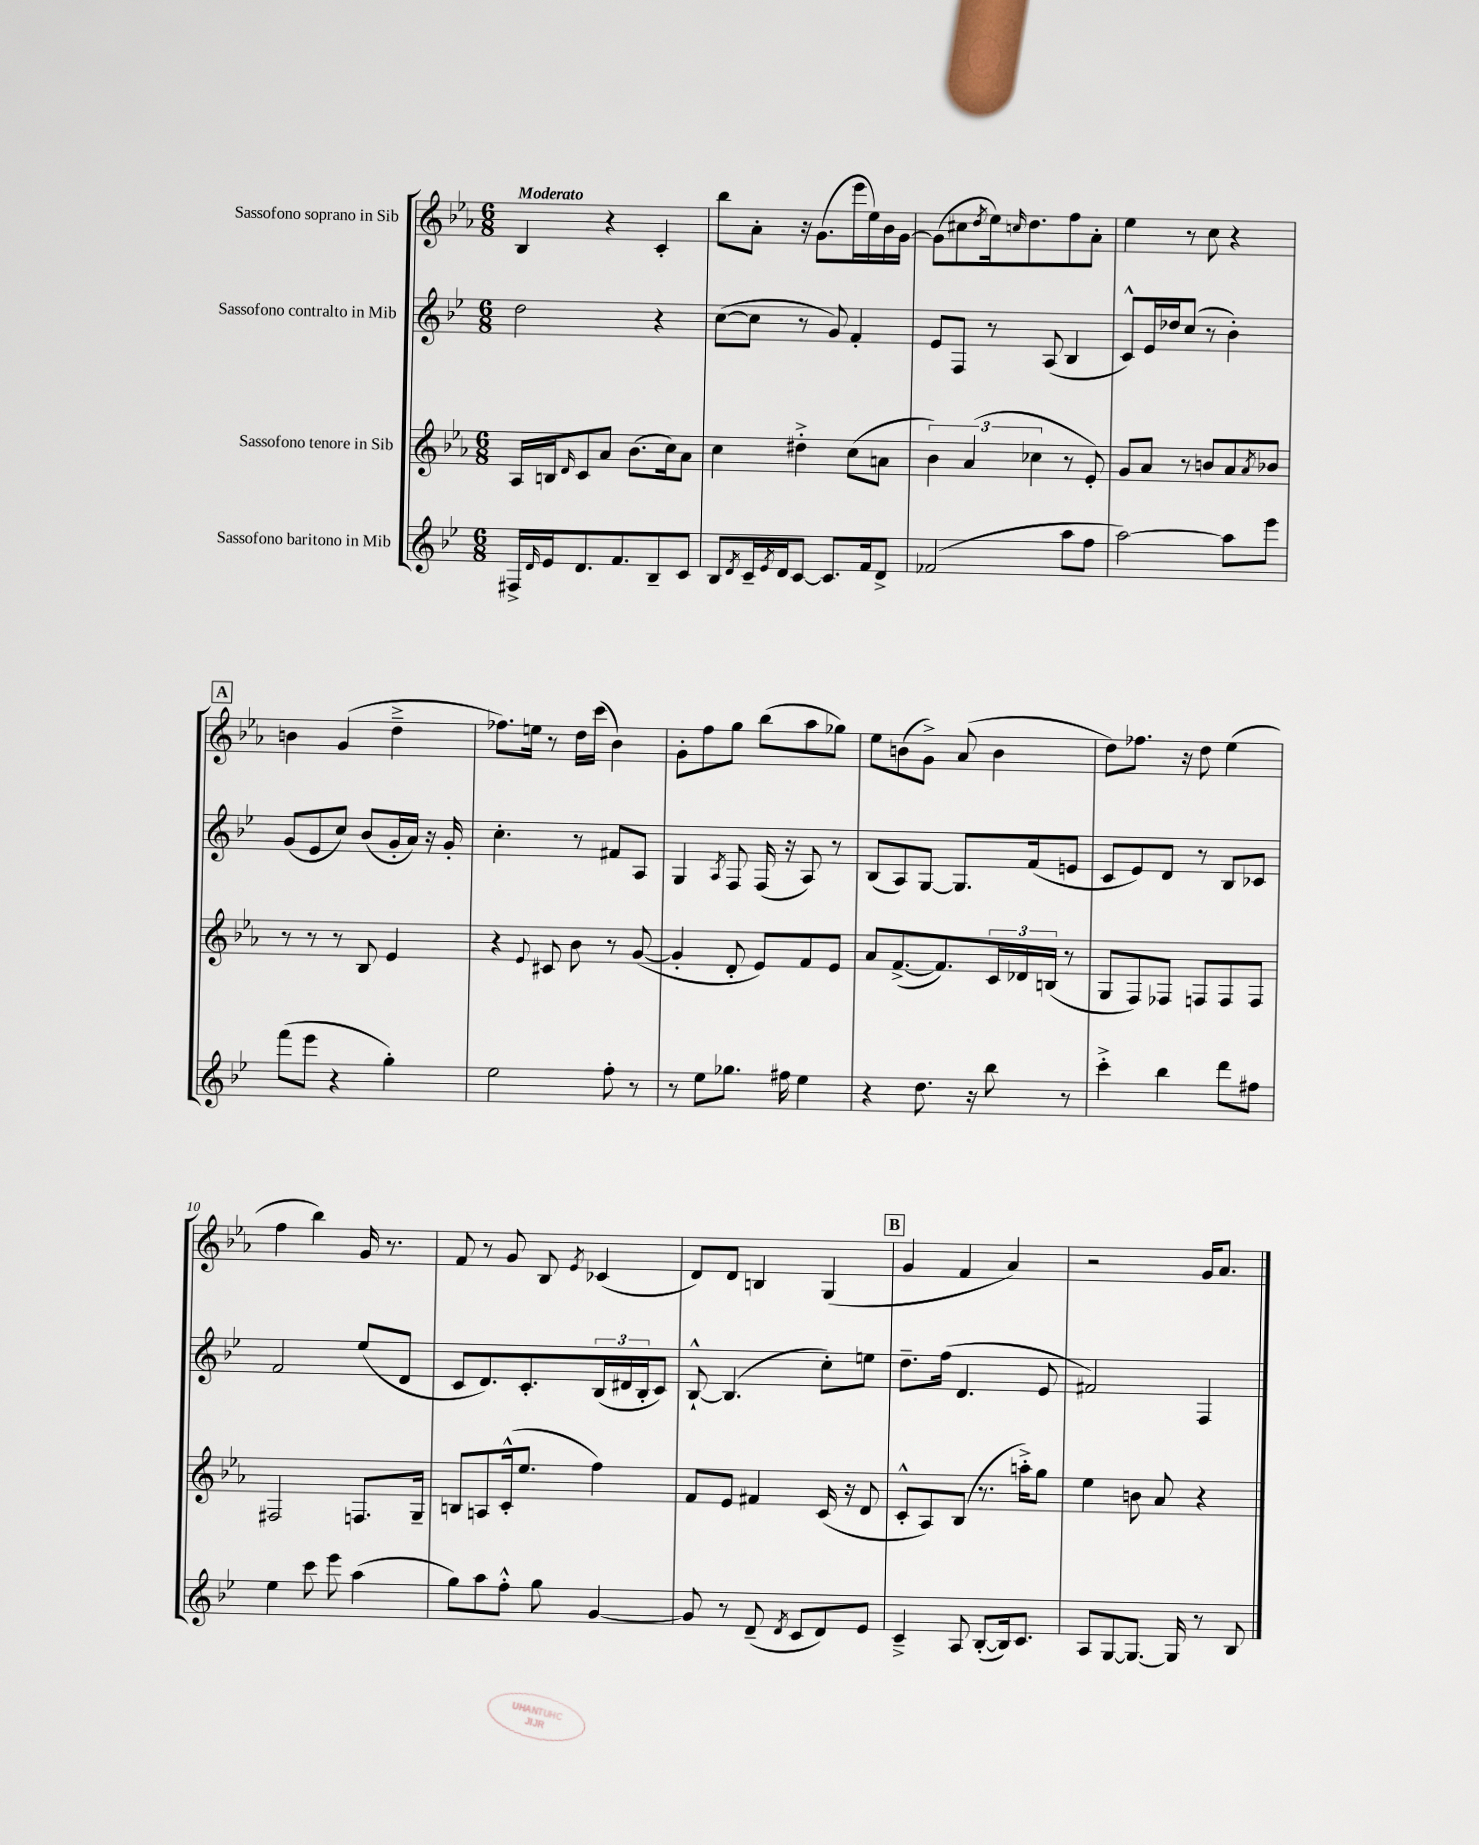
<<
\new StaffGroup <<
\new Staff = "s0" \with { instrumentName = "Sassofono soprano in Sib" } {
    \clef treble \key ees \major \numericTimeSignature \time 6/8 \tempo "Moderato"
    bes4 r4 c'4-. |
    bes''8 aes'8-. r16 g'8.( ees'''16 ees''16) bes'16 g'16~ |
    g'8( cis''8 \acciaccatura { d''8 } ees''16) \grace { c''16 } d''8. f''8 aes'8-. |
    ees''4 r8 c''8 r4 |
    \mark \markup { \box "A" } b'4 g'4( d''4---> |
    fes''8.) e''16 r8 d''16 c'''16( bes'4) |
    g'8-. f''8 g''8 bes''8( aes''8 ges''8) |
    ees''8 b'8( g'8->) aes'8( b'4 |
    d''8) fes''8. r16 d''8 ees''4( |
    f''4 bes''4) g'16 r8. |
    f'8 r8 g'8 bes8 \acciaccatura { ees'8 } ces'4( |
    d'8) d'8 b4 g4( |
    \mark \markup { \box "B" } g'4 f'4 aes'4) |
    r2 g'16 aes'8. \bar "|." |
}
\new Staff = "s1" \with { instrumentName = "Sassofono contralto in Mib" } {
    \clef treble \key bes \major \numericTimeSignature \time 6/8
    d''2 r4 |
    c''8~( c''8 r8 g'8) f'4-. |
    ees'8 f8 r8 a8( bes4 |
    c'8-^) ees'16 des''16 c''8( r8 bes'4-.) |
    \mark \markup { \box "A" } g'8( ees'8 c''8) bes'8( g'16-. a'16) r16 g'16-. |
    c''4.-. r8 fis'8 a8 |
    g4 \acciaccatura { a8 } f8 f16( r16 a8) r8 |
    bes8( a8) g8~ g8. f'16( e'8 |
    c'8 ees'8) d'8 r8 bes8 ces'8 |
    f'2 ees''8( d'8 |
    c'8 d'8.) c'8.-. \tuplet 3/2 { bes16( dis'16 bes16-. } c'8) |
    bes8~-!-^ bes4.( c''8-.) e''8 |
    \mark \markup { \box "B" } d''8.-- f''16( d'4. ees'8 |
    fis'2) f4 \bar "|." |
}
\new Staff = "s2" \with { instrumentName = "Sassofono tenore in Sib" } {
    \clef treble \key ees \major \numericTimeSignature \time 6/8
    aes16 b16 \grace { d'16 } c'8 aes'8 bes'8.( c''16) aes'8 |
    c''4 dis''4-.-> c''8( a'8 |
    \tuplet 3/2 { bes'4) aes'4( ces''4 } r8 ees'8-.) |
    g'8 aes'8 r8 b'8 aes'8 \acciaccatura { aes'8 } bes'8 |
    \mark \markup { \box "A" } r8 r8 r8 bes8 ees'4 |
    r4 \appoggiatura { ees'8 } cis'8 bes'8 r8 g'8~( |
    g'4-. d'8-. ees'8) f'8 ees'8 |
    aes'8 f'8.~->( f'8.) \tuplet 3/2 { c'16 des'16 b16( } r8 |
    g8 f8) fes8 f8 f8 f8 |
    fis2 f8. g16-- |
    b8 a8 c'16-.-^( ees''8. f''4) |
    f'8 ees'8 fis'4 c'16( r16 d'8 |
    \mark \markup { \box "B" } c'8-.-^ aes8) bes8( r8. a''16-.->) g''8 |
    ees''4 b'8 aes'8 r4 \bar "|." |
}
\new Staff = "s3" \with { instrumentName = "Sassofono baritono in Mib" } {
    \clef treble \key bes \major \numericTimeSignature \time 6/8
    fis16-> \grace { d'16 } ees'16 d'8. f'8. bes8-- c'8 |
    bes8 \acciaccatura { d'8 } c'16-- \acciaccatura { ees'8 } d'16 c'8~ c'8. f'16 d'8-> |
    fes'2( a''8 f''8 |
    a''2~) a''8 ees'''8 |
    \mark \markup { \box "A" } f'''8( ees'''8 r4 g''4-.) |
    ees''2 f''8-. r8 |
    r8 ees''8 ges''8. fis''16 ees''4 |
    r4 d''8. r16 bes''8 r8 |
    c'''4-.-> bes''4 d'''8 fis''8 |
    ees''4 c'''8 ees'''8 a''4( |
    g''8) a''8 f''8-.-^ g''8 g'4~ |
    g'8 r8 d'8--( \acciaccatura { d'8 } c'8 d'8) ees'8 |
    \mark \markup { \box "B" } c'4---> a8 bes8~-.( bes16) c'8. |
    a8 g8~ g8.~ g16 r8 bes8 \bar "|." |
}
>>
>>
